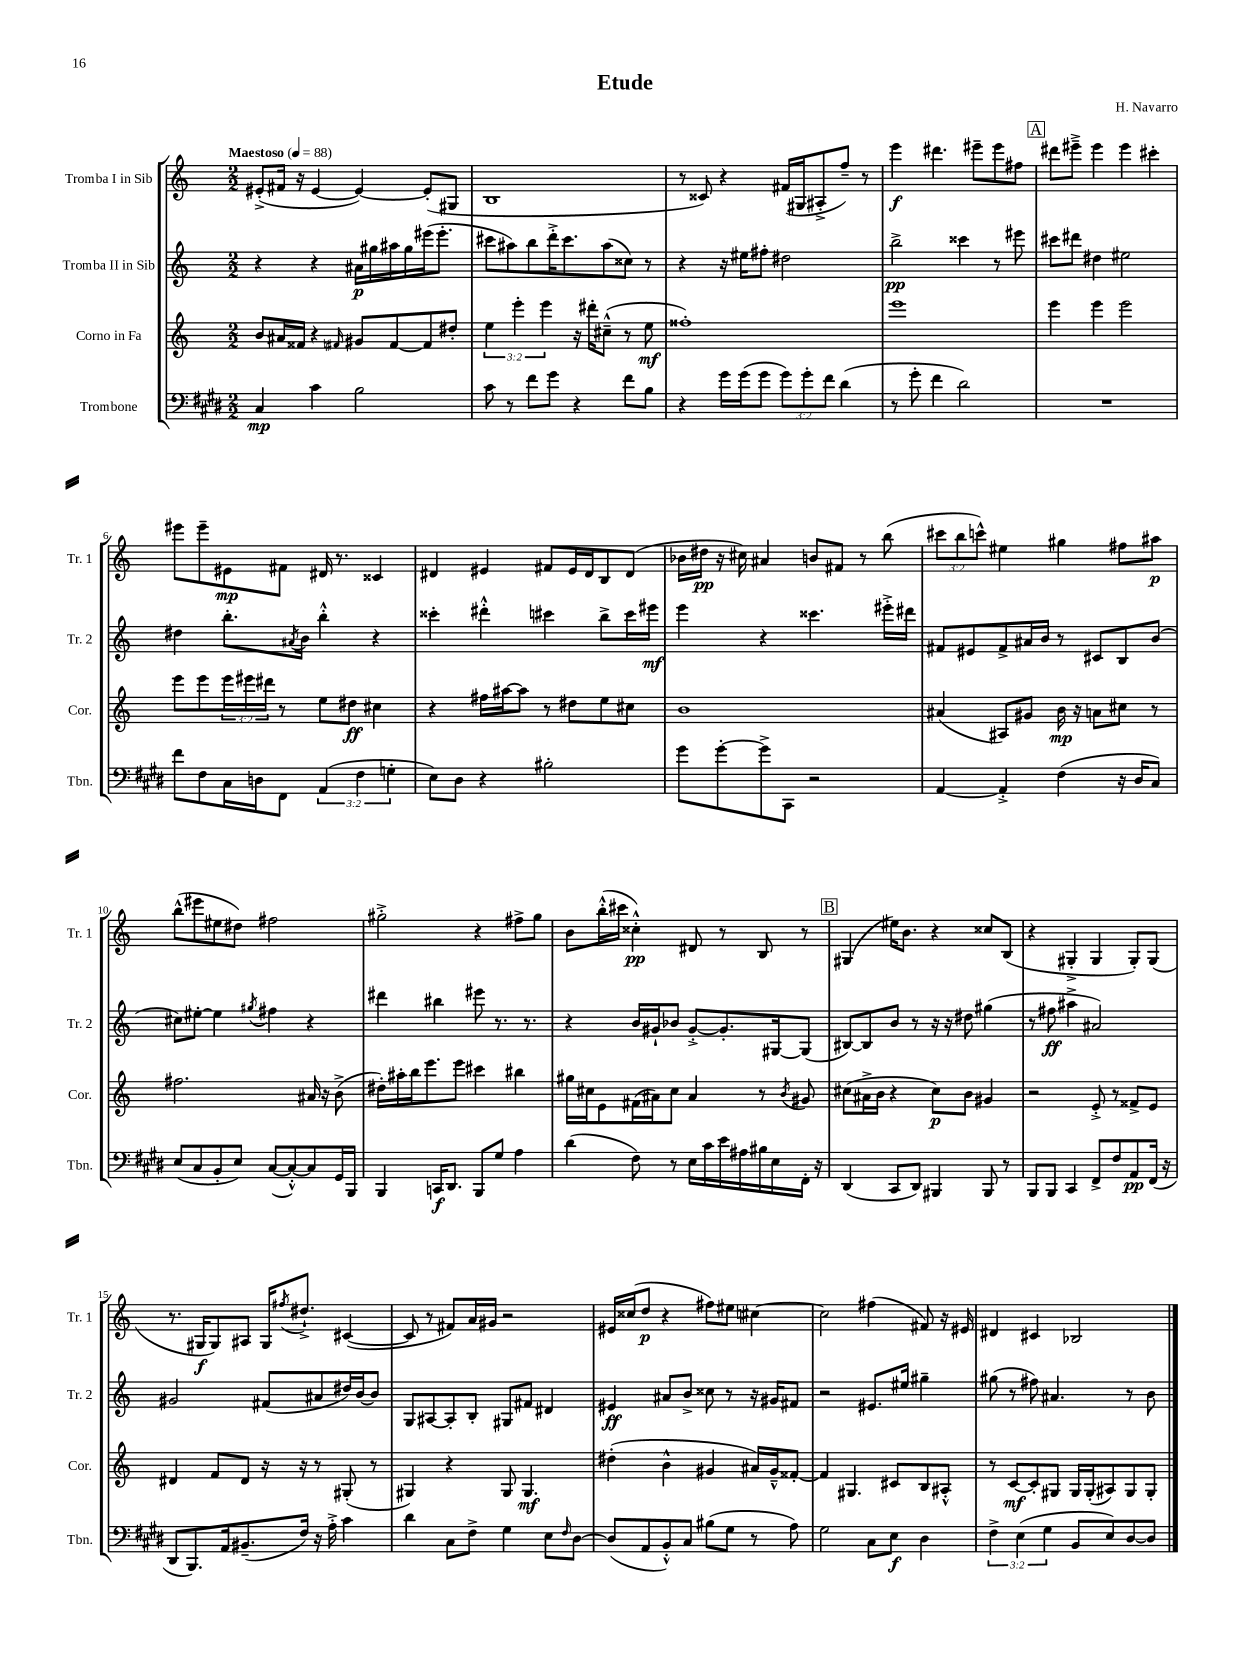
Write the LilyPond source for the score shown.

\header { title = "Etude" composer = "H. Navarro" }
<<
\new StaffGroup <<
\new Staff = "s0" \with { instrumentName = "Tromba I in Sib" shortInstrumentName = "Tr. 1" } {
    \clef treble \key c \major \numericTimeSignature \time 2/2 \override Staff.TupletNumber.text = #tuplet-number::calc-fraction-text \tempo "Maestoso" 4 = 88
    eis'8-.->( fis'16 r16 eis'4~ eis'4~) eis'8-.( gis8 |
    b1 |
    r8 cisis'8) r4 fis'16( gis16 ais8-.-> f''8--) r8 |
    e'''4\f dis'''4. eis'''8-- eis'''8 fis''8 |
    \mark \markup { \box "A" } dis'''8 eis'''8---> eis'''4 eis'''4 cis'''4-. |
    eis'''8 eis'''8-- eis'8\mp fis'8 dis'16 r8. cisis'4 |
    dis'4 eis'4 fis'8 eis'16 dis'16 b8 dis'8( |
    bes'16 dis''16\pp r16 cis''16) ais'4 b'8 fis'8 r8 b''8( |
    \tuplet 3/2 { cis'''8 b''8 c'''8-^) } eis''4 gis''4 fis''8 ais''8\p |
    b''8-^( eis'''8 eis''8 dis''8) fis''2 |
    gis''2-.-> r4 fis''8-> gis''8 |
    b'8 b''16-.-^( cis'''16 cisis''4-.-^\pp) dis'8 r8 b8 r8 |
    \mark \markup { \box "B" } gis4( eis''16) b'8. r4 cisis''8 b8( |
    r4 gis4-.-> gis4 gis8-.) gis8( |
    r8. gis16\f gis8) ais8 gis16 \acciaccatura { fis''8 } dis''8.-!-> cis'4~( |
    cis'8 r8 fis'8) a'16 gis'16 r2 |
    eis'16 cisis''16( d''8\p r4 fis''8) eis''8 cis''4~ |
    cis''2 fis''4( fis'8) r16 eis'16 |
    dis'4 cis'4 bes2 \bar "|." |
}
\new Staff = "s1" \with { instrumentName = "Tromba II in Sib" shortInstrumentName = "Tr. 2" } {
    \clef treble \key c \major \numericTimeSignature \time 2/2
    r4 r4 ais'16\p gis''16 ais''16 gis''16 eis'''16( eis'''8.-. |
    cis'''8 ais''8) b''8 d'''16-.-> cis'''8. ais''8( cisis''8) r8 |
    r4 r16 eis''16 fis''8-. dis''2 |
    b''2->\pp cisis'''4 r8 eis'''8 |
    \mark \markup { \box "A" } cis'''8 dis'''8 dis''4 eis''2 |
    dis''4 b''8.-. \acciaccatura { ais'8 } b'16 b''4-.-^ r4 |
    cisis'''4-. dis'''4-.-^ cis'''4 b''8-> cis'''16 eis'''16\mf |
    e'''4 r4 cisis'''4. eis'''16-.-> dis'''16 |
    fis'8 eis'8 fis'8-> ais'16 b'16 r8 cis'8 b8 b'8( |
    cis''8) eis''8~-. eis''4 \acciaccatura { gis''8 } fis''4 r4 |
    dis'''4 bis''4 eis'''8 r8. r8. |
    r4 b'16 gis'16-! bes'8 gis'8~-.-> gis'8.-. gis16~ gis8( |
    \mark \markup { \box "B" } bis8~) bis8 b'8 r8 r16 r16 dis''8 gis''4( |
    r8 fis''8\ff ais''4-> ais'2) |
    gis'2 fis'8( ais'8 dis''16) b'16~ b'8 |
    g8 ais8~ ais8-. b8-. gis8 fis'8 dis'4 |
    eis'4\ff ais'8 b'8-> cisis''8 r8 r16 gis'16 fis'8 |
    r2 eis'8. eis''16 gis''4-- |
    gis''8( r8 fis''8) ais'4. r8 b'8 \bar "|." |
}
\new Staff = "s2" \with { instrumentName = "Corno in Fa" shortInstrumentName = "Cor." } {
    \clef treble \key c \major \numericTimeSignature \time 2/2 \override Staff.TupletNumber.text = #tuplet-number::calc-fraction-text
    b'8 ais'16 fisis'16 r4 \grace { fis'16 } gis'8 fis'8~ fis'8 dis''8-. |
    \tuplet 3/2 { e''4 e'''4-. e'''4 } r16 dis'''16-. cis''8---^( r8 e''8\mf |
    fisis''1-.) |
    e'''1 |
    \mark \markup { \box "A" } e'''4 e'''4 e'''2 |
    e'''8 e'''8 \tuplet 3/2 { e'''16 eis'''16 dis'''16 } r8 e''8 dis''8\ff cis''4 |
    r4 fis''16 ais''16~ ais''8 r8 dis''8 e''8 cis''8 |
    b'1 |
    ais'4( ais8) gis'8 b'16\mp r16 a'8 cis''8 r8 |
    fis''2. ais'16 r16 b'8->( |
    dis''16-.) ais''16-. b''16 e'''8. e'''8 cis'''4 bis''4 |
    gis''16 cis''16 e'8 fis'16( ais'16) cis''8 ais'4 r8 \acciaccatura { b'8 } gis'8 |
    \mark \markup { \box "B" } cis''8( ais'16-> b'16 r4 cis''8\p) b'8 gis'4 |
    r2 e'8-.-> r8 fisis'8-> e'8 |
    dis'4 f'8 dis'8 r16 r16 r8 gis8-.( r8 |
    gis4) r4 gis8 gis4.\mf |
    dis''4-.( b'4-^ gis'4 ais'16) gis'16---^ fisis'8~-. |
    fisis'4 gis4. cis'8 b8 ais8-.-^ |
    r8 c'8~\mf c'8-. gis8 gis16 gis16-.( ais8) gis8 gis8-. \bar "|." |
}
\new Staff = "s3" \with { instrumentName = "Trombone" shortInstrumentName = "Tbn." } {
    \clef bass \key e \major \numericTimeSignature \time 2/2 \override Staff.TupletNumber.text = #tuplet-number::calc-fraction-text
    cis4\mp cis'4 b2 |
    cis'8 r8 fis'8 gis'8 r4 fis'8 b8 |
    r4 gis'16 gis'16( gis'8 \tuplet 3/2 { gis'8) gis'8-. fis'8 } dis'4( |
    r8 gis'8-. fis'4 dis'2) |
    \mark \markup { \box "A" } R1 |
    fis'8 fis8 cis16 d16 fis,8 \tuplet 3/2 { a,4( fis4 g4-. } |
    e8) dis8 r4 bis2-. |
    gis'8 gis'8~-. gis'8-> cis,8 r2 |
    a,4~ a,4-.-> fis4( r16 dis16 cis8) |
    e8( cis8 b,8-. e8) cis8~( cis8~-.-^) cis8 gis,16 b,,16 |
    b,,4 c,16\f dis,8. b,,8 gis8 a4 |
    dis'4( fis8) r8 e16 cis'16 e'16 ais16 bis16 e16 fis,16-. r16 |
    \mark \markup { \box "B" } dis,4( cis,8 dis,8) bis,,4 bis,,8 r8 |
    b,,8 b,,8 cis,4 fis,8-> fis8 a,8\pp fis,16( r16 |
    dis,8 b,,8.) a,16 bis,8.--( fis16) r16 a16-.-> cis'4 |
    dis'4 cis8 fis8-> gis4 e8 \grace { fis16 } dis8~ |
    dis8( a,8 b,8-.-^) cis8 bis8( gis8 r8 a8) |
    gis2 cis8 e8\f dis4 |
    \tuplet 3/2 { fis4-> e4( gis4 } b,8 e8) dis8~ dis8 \bar "|." |
}
>>
>>
